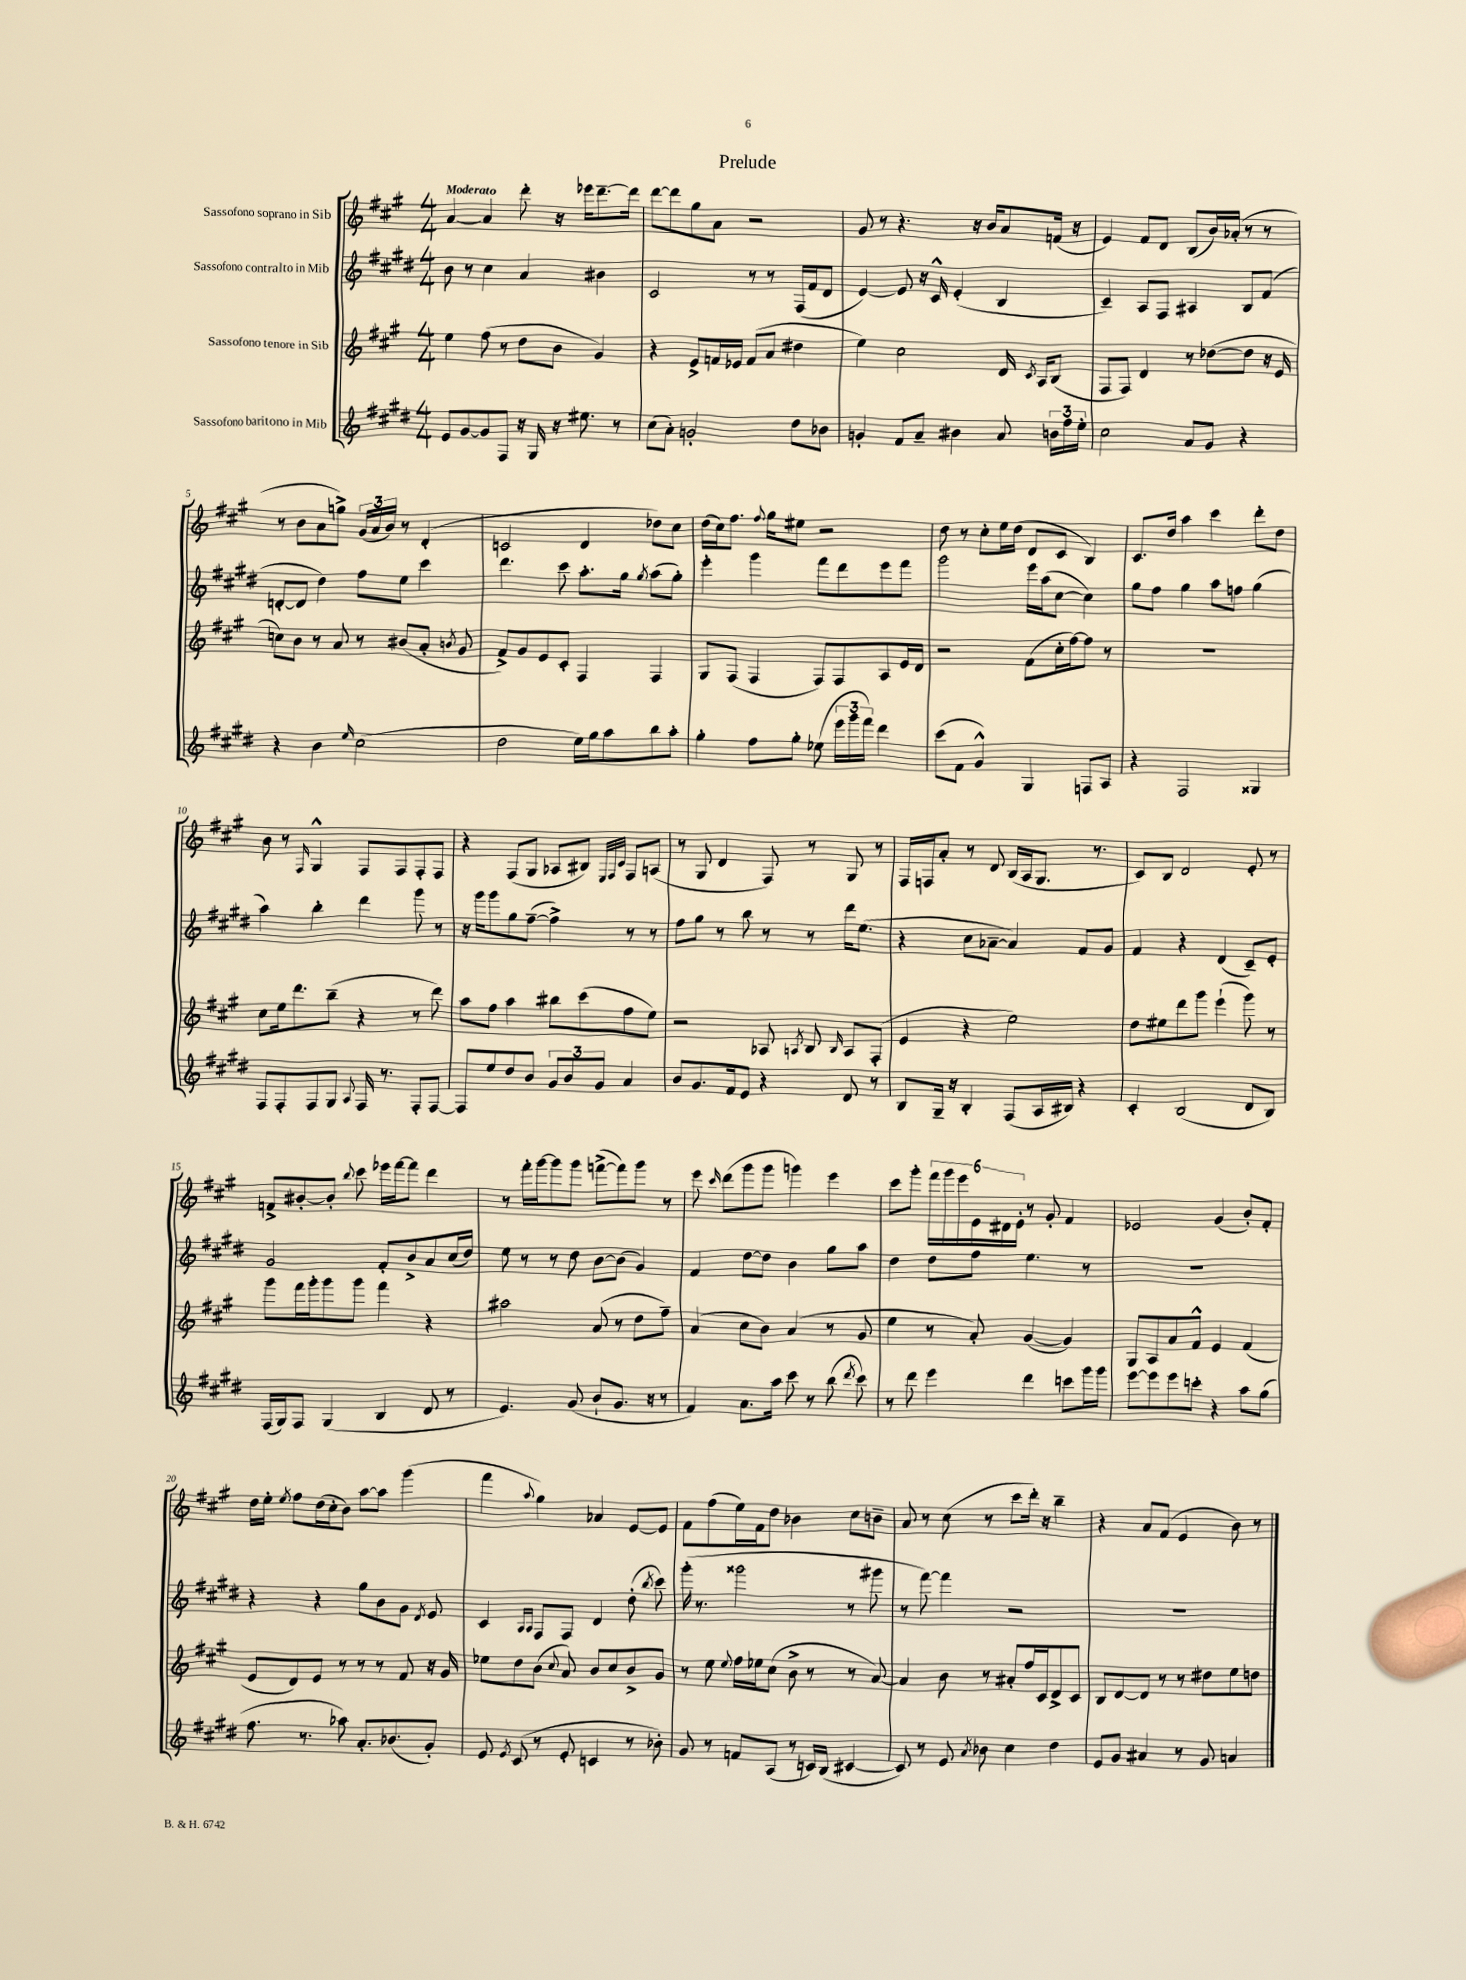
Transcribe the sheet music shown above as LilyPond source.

\header { title = "Prelude" }
<<
\new StaffGroup <<
\new Staff = "s0" \with { instrumentName = "Sassofono soprano in Sib" } {
    \clef treble \key a \major \numericTimeSignature \time 4/4 \tempo "Moderato"
    \autoBeamOff a'4~ a'4 d'''8-. r16 ees'''16[ d'''8.~-- d'''16] |
    d'''8[~ d'''8 gis''8 a'8] r2 |
    gis'8 r8 r4. r16 b'16[ a'8 f'16]( r16 |
    e'4) fis'8[ d'8] b8[( b'16) aes'16]-.( r8 r8 |
    r8 b'8[ a'8 g''8]->) \tuplet 3/2 { gis'16[( a'16 b'16]) } r8 d'4-.( |
    c'2 d'4 des''8[) cis''8] |
    d''16[( cis''16) fis''8.] \appoggiatura { fis''8 } gis''16[ eis''8] r2 |
    d''8 r8 cis''8[-. e''16 d''16]( d'8[ cis'8] b4) |
    cis'8.[ d''16] a''4 cis'''4 d'''8[-. d''8] |
    b'8 r8 \grace { fis16 } gis4-^ fis8[ fis8 fis8-. fis8] |
    r4 fis8[( gis8] aes8[ bis8]) \grace { e32[ fis32 cis'32] } fis8[ a8]( |
    r8 gis8 d'4 fis8) r8 gis8 r8 |
    fis16[ f16 a'8]-. r8 d'8 b16[( a16 gis8.] r8. |
    cis'8[) b8] d'2 e'8-. r8 |
    f'8[-> bis'8~-. bis'8]-. \appoggiatura { b''8 } cis'''8 ees'''16[ fis'''16~ fis'''8] d'''4 |
    r8 fis'''16[-. gis'''16~ gis'''8 gis'''8] f'''8[~->( f'''8) gis'''8] r8 |
    e'''8 \grace { cis'''16 } d'''8[( gis'''8 gis'''8] g'''4) e'''4 |
    cis'''8[ gis'''8]-. \tuplet 6/4 { fis'''16[ gis'''16 e'''16 e'16 dis'16 e'16]-. } r8 gis'8-. fis'4 |
    ees'2 gis'4( b'8[-.) fis'8]-. |
    d''16[ e''16]-. \acciaccatura { e''8 } fis''8[ d''16( cis''16-. b'8]) a''8[~ a''8] gis'''4( |
    fis'''4 \appoggiatura { a''8 } gis''4) aes'4 e'8[~ e'8] |
    fis'8[ fis''8( e''16) fis'16 d''8] bes'4 cis''8[ b'8]-- |
    a'8 r8 cis''8( r8 cis'''8[ d'''16]-.) r16 b''4-- |
    r4 a'8[ fis'8]( e'4 b'8) r8 \bar "|." |
}
\new Staff = "s1" \with { instrumentName = "Sassofono contralto in Mib" } {
    \clef treble \key e \major \numericTimeSignature \time 4/4
    \autoBeamOff b'8 r8 cis''4 a'4 bis'4 |
    cis'2 r8 r8 fis16[( fis'16 dis'8] |
    e'4~) e'8 r16 cis'16-^ e'4-.( b4 |
    cis'4--) a8[ fis8] ais4 b8[ fis'8]( |
    d'8[~-. d'8] dis''4) fis''8[ e''8] cis'''4 |
    dis'''4. cis'''8 a''8.[-. gis''16] \acciaccatura { gis''8 } a''8[( gis''8]-.) |
    e'''4-. gis'''4 fis'''8[ dis'''8 e'''8 fis'''8] |
    gis'''2 e'''16[ a''16( cis''8]~ cis''4) |
    gis''8[ fis''8] gis''4 a''8[ f''8] gis''4( |
    a''4) b''4-. dis'''4 gis'''8 r8 |
    r16 gis'''16[ gis'''8 gis''8 fis''8]~--( fis''4->) r8 r8 |
    fis''8[ gis''8] r8 b''8 r8 r8 dis'''16[ e''8.]( |
    r4 cis''8[ aes'8]~-- aes'4) fis'8[ gis'8] |
    fis'4 r4 dis'4( cis'8[--) e'8]-. |
    gis'2 fis'8[-. b'8-> a'8 cis''16( dis''16]) |
    e''8 r8 r8 dis''8 b'8[~ b'8]( gis'4) |
    fis'4 dis''8[~ dis''8] b'4 gis''8[ a''8] |
    dis''4 dis''8[ fis''8] e''4. r8 |
    R1 |
    r4 r4 gis''8[ b'8 gis'8] \acciaccatura { dis'8 } e'8 |
    cis'4 \grace { a16[ a16] } fis8[ fis8] dis'4 dis''8-.( \acciaccatura { b''8 } cis'''8) |
    gis'''16-.( r8. gisis'''2 r8 gis'''8 |
    r8 fis'''8~) fis'''4 r2 |
    R1 \bar "|." |
}
\new Staff = "s2" \with { instrumentName = "Sassofono tenore in Sib" } {
    \clef treble \key a \major \numericTimeSignature \time 4/4
    \autoBeamOff e''4 fis''8( r8 d''8[ b'8] gis'4) |
    r4 e'8[-> f'16 ees'16] f'8[( a'8] dis''4 |
    e''4) cis''2 d'16 \acciaccatura { cis'8 } a16[ b8]( |
    fis8[ fis8]) d'4 r8 des''8[~( des''8] r16 e'16 |
    c''8[) b'8] r8 a'8 r8 bis'8[( a'8]-. \acciaccatura { b'8 } gis'8 |
    fis'8[->) gis'8 e'8 cis'8]-. fis4 fis4 |
    gis8[ fis8]( fis4 fis8[) fis8 a8 e'16 d'16] |
    r2 fis'8[( cis''16-. fis''16~) fis''8] r8 |
    R1 |
    cis''8[ e''16 d'''8. b''8]--( r4 r8 d'''8) |
    a''8[ fis''8] a''4 bis''8[ cis'''8( fis''8 e''8]) |
    r2 aes8 \acciaccatura { a8 } b8 \grace { b16 } a8[ fis8]-.( |
    e'4 r4 e''2) |
    d''8[ eis''8 d'''8 gis'''8] e'''4-!( gis'''8) r8 |
    gis'''8[ fis'''16 gis'''16-. gis'''8 gis'''8] fis'''4 r4 |
    ais''2 a'8( r8 d''8[ fis''8]--) |
    a'4( cis''8[ b'8]) a'4( r8 gis'8 |
    e''4 r8 a'8-.) gis'4~( gis'4) |
    gis8[ a8 a'8 fis'8]-^ e'4 fis'4( |
    e'8[ d'8) e'8] r8 r8 r8 fis'8 r16 gis'16 |
    ees''8[ d''8 b'8]( \appoggiatura { cis''8 } a'8) b'8[ cis''8 b'8-> gis'8] |
    r8 e''8 \appoggiatura { e''8 } fis''16[ ees''16 cis''8]( b'8-> r8 r8 a'8~) |
    a'4 b'8 r8 ais'8[-. fis''16 cis'16 d'8-> cis'8] |
    b8[ d'8~ d'8] r8 r8 dis''8[ e''8 d''8] \bar "|." |
}
\new Staff = "s3" \with { instrumentName = "Sassofono baritono in Mib" } {
    \clef treble \key e \major \numericTimeSignature \time 4/4
    \autoBeamOff e'8[ gis'8~ gis'8 fis8] r16 gis16 r16 eis''8. r8 |
    cis''8[( a'8]-.) g'2-. dis''8[ bes'8] |
    g'4-. fis'8[ a'8]-- bis'4 a'8 \tuplet 3/2 { b'16[ fis''16 e''16]-. } |
    cis''2 a'8[ gis'8] r4 |
    r4 b'4 \grace { e''16 } cis''2( |
    dis''2 e''16[) gis''16 a''8 b''8 a''8]-. |
    gis''4-. fis''8[ gis''8]-. ees''8( \tuplet 3/2 { e'''16[ gis'''16 fis'''16]) } dis'''4 |
    cis'''8[( fis'8] gis'4-^) gis4 f8[ a8] |
    r4 fis2 gisis4 |
    fis8[ fis8-. fis8 gis8] \appoggiatura { a8 } fis16 r8. fis8[-. fis8]~ |
    fis8[ e''8 dis''8 b'8] \tuplet 3/2 { gis'8[ b'8 gis'8] } a'4 |
    b'8[ gis'8. fis'16 e'8] r4 dis'8 r8 |
    b8[ gis16]-- r16 b4-. fis8[( a16 bis16]) r4 |
    cis'4-. b2( dis'8[ b8]) |
    fis16[( gis16) fis8] gis4( b4 dis'8 r8 |
    e'4.) gis'8( b'8[-! gis'8.] r16 r8 |
    fis'4) a'8.[ a''16] cis'''8 r8 b''8( \acciaccatura { dis'''8 } cis'''8) |
    r8 dis'''8 e'''4 dis'''4 c'''8[ gis'''16 gis'''16] |
    e'''8[~ e'''8 e'''8 c'''8]-. r4 a''8[ gis''8]( |
    fis''8. r8. aes''8) a'8.[-. bes'8.( gis'8]-.) |
    e'8 \acciaccatura { e'8 } cis'8( r8 e'8-. c'4 r8 bes'8-.) |
    gis'8 r8 f'8[ a8]( r8 c'16[) b16]( cis'4~ |
    cis'8) r8 e'8 \acciaccatura { a'8 } bes'8 cis''4 dis''4 |
    e'8[ gis'8] ais'4 r8 gis'8 a'4 \bar "|." |
}
>>
>>
